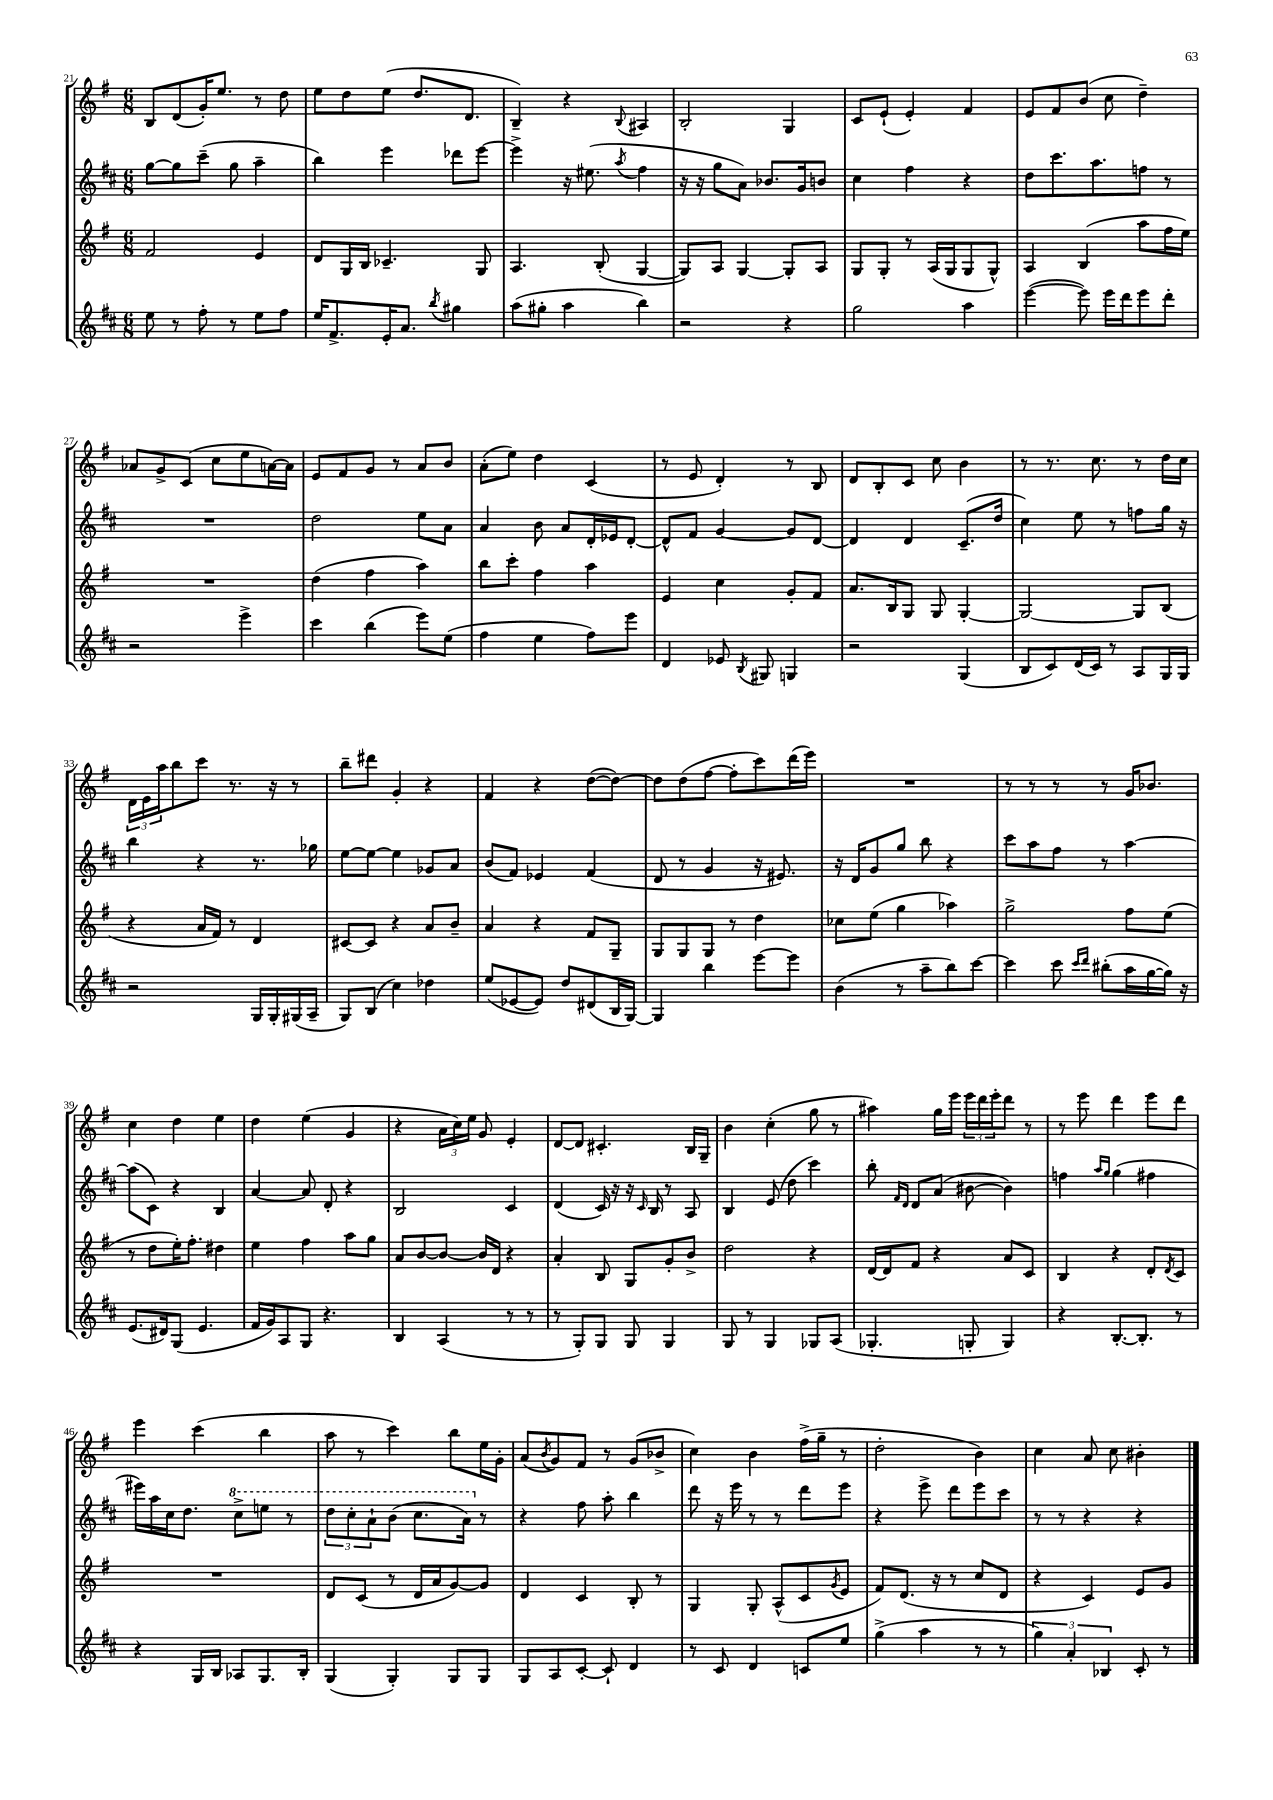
<<
\new StaffGroup <<
\new Staff = "s0" {
    \clef treble \key g \major \numericTimeSignature \time 6/8
    b8 d'8( g'16-.) e''8. r8 d''8 |
    e''8 d''8 e''8( d''8. d'8. |
    b4--) r4 \appoggiatura { b8 } ais4 |
    b2-. g4 |
    c'8 e'8-!( e'4-.) fis'4 |
    e'8 fis'8 b'8( c''8 d''4--) |
    aes'8 g'8-> c'8( c''8 e''8 a'16~) a'16 |
    e'8 fis'8 g'8 r8 a'8 b'8 |
    a'8-.( e''8) d''4 c'4( |
    r8 e'8 d'4-.) r8 b8 |
    d'8 b8-. c'8 c''8 b'4 |
    r8 r8. c''8. r8 d''16 c''16 |
    \tuplet 3/2 { d'16 e'16 a''16 } b''8 c'''8 r8. r16 r8 |
    b''8-- dis'''8 g'4-. r4 |
    fis'4 r4 d''8~( d''8~) |
    d''8 d''8( fis''8~ fis''8-. c'''8) d'''16( e'''16) |
    R2. |
    r8 r8 r8 r8 g'16 bes'8. |
    c''4 d''4 e''4 |
    d''4 e''4( g'4 |
    r4 \tuplet 3/2 { a'16 c''16) e''16 } g'8 e'4-. |
    d'8~ d'8 cis'4.-. b16 g16-- |
    b'4 c''4-.( g''8 r8 |
    ais''4) g''16 e'''16 \tuplet 3/2 { e'''16 d'''16 e'''16-. } d'''8 r8 |
    r8 e'''8 d'''4 e'''8 d'''8 |
    e'''4 c'''4( b''4 |
    a''8 r8 c'''4) b''8 e''16 g'16-. |
    a'8( \acciaccatura { b'8 } g'8) fis'8 r8 g'8( bes'8-> |
    c''4) b'4 fis''16->( g''16-- r8 |
    d''2-. b'4) |
    c''4 a'8 c''8 bis'4-. \bar "|." |
}
\new Staff = "s1" {
    \clef treble \key d \major \numericTimeSignature \time 6/8
    g''8~ g''8 cis'''8--( g''8 a''4-- |
    b''4) e'''4 des'''8 e'''8~ |
    e'''4-> r16 eis''8.( \acciaccatura { a''8 } fis''4 |
    r16 r16 g''8 a'8) bes'8. g'16 b'8 |
    cis''4 fis''4 r4 |
    d''8 cis'''8. a''8. f''8 r8 |
    R2. |
    d''2 e''8 a'8 |
    a'4 b'8 a'8 d'16-. ees'16 d'8~-. |
    d'8-^ fis'8 g'4~ g'8 d'8~ |
    d'4 d'4 cis'8.--( d''16 |
    cis''4) e''8 r8 f''8 g''16 r16 |
    b''4 r4 r8. ges''16 |
    e''8~ e''8~ e''4 ges'8 a'8 |
    b'8( fis'8) ees'4 fis'4( |
    d'8 r8 g'4 r16 eis'8.) |
    r16 d'16 g'8 g''8 b''8 r4 |
    cis'''8 a''8 fis''8 r8 a''4~ |
    a''8( cis'8) r4 b4 |
    a'4~ a'8 d'8-. r4 |
    b2 cis'4 |
    d'4( cis'16) r16 r16 \grace { cis'16 } b16 r8 a8 |
    b4 e'8( d''8 cis'''4) |
    b''8-. \grace { fis'16 d'16 } d'8 a'8( bis'8~ bis'4) |
    f''4 \grace { a''16 g''16 } g''4( fis''4 |
    eis'''16) a''16 cis''16 d''8. \ottava #1 cis'''8-> e'''8 r8 |
    \tuplet 3/2 { d'''8 cis'''8-. a''8-! } b''8( cis'''8. a''16) \ottava #0 r8 |
    r4 fis''8 a''8-. b''4 |
    d'''8 r16 e'''16 r8 r8 d'''8 e'''8 |
    r4 e'''8-> d'''8 e'''8 cis'''8 |
    r8 r8 r4 r4 \bar "|." |
}
\new Staff = "s2" {
    \clef treble \key g \major \numericTimeSignature \time 6/8
    fis'2 e'4 |
    d'8 g16 b16 ces'4.-- g8 |
    a4. b8-.( g4~ |
    g8) a8 g4~ g8-. a8 |
    g8 g8-. r8 a16( g16 g8 g8-^) |
    a4 b4( a''8 fis''16 e''16) |
    R2. |
    d''4( fis''4 a''4) |
    b''8 c'''8-. fis''4 a''4 |
    e'4 c''4 g'8-. fis'8 |
    a'8. b16 g8 g8 g4~-. |
    g2~ g8 b8( |
    r4 a'16 fis'16) r8 d'4 |
    cis'8~ cis'8 r4 a'8 b'8-- |
    a'4 r4 fis'8 g8-- |
    g8 g8 g8 r8 d''4 |
    ces''8 e''8( g''4 aes''4) |
    g''2-> fis''8 e''8( |
    r8 d''8 e''16-.) fis''8.-. dis''4 |
    e''4 fis''4 a''8 g''8 |
    a'8 b'8~ b'8~ b'16 d'16 r4 |
    a'4-. b8 g8 g'8-. b'8-> |
    d''2 r4 |
    d'16~ d'16 fis'8 r4 a'8 c'8 |
    b4 r4 d'8-. \acciaccatura { d'8 } c'8 |
    R2. |
    d'8 c'8( r8 d'16 a'16 g'8~) g'8 |
    d'4 c'4 b8-. r8 |
    g4 g8-. a8-^( c'8 \acciaccatura { g'8 } e'8 |
    fis'8) d'8.( r16 r8 c''8 d'8 |
    r4 c'4) e'8 g'8 \bar "|." |
}
\new Staff = "s3" {
    \clef treble \key d \major \numericTimeSignature \time 6/8
    e''8 r8 fis''8-. r8 e''8 fis''8 |
    e''16 fis'8.-> e'16-. a'8. \acciaccatura { b''8 } gis''4 |
    a''8( gis''8-. a''4 b''4) |
    r2 r4 |
    g''2 a''4 |
    e'''4~( e'''8) e'''16 d'''16 e'''8 d'''8-. |
    r2 e'''4-> |
    cis'''4 b''4( e'''8) e''8( |
    fis''4 e''4 fis''8) e'''8 |
    d'4 ees'8 \acciaccatura { b8 } gis8 g4 |
    r2 g4( |
    b8 cis'8) d'16( cis'16) r8 a8 g16 g16 |
    r2 g16 g16-. gis16( a16-- |
    g8) b8( cis''4) des''4 |
    e''8( ees'8~ ees'8) d''8 dis'8( b16 g16~) |
    g4 b''4 e'''8~ e'''8 |
    b'4( r8 a''8-- b''8) cis'''8~ |
    cis'''4 cis'''8 \grace { cis'''16 d'''16 } bis''8-.( a''16 g''16~ g''16) r16 |
    e'8.( dis'16) g8( e'4. |
    fis'16 g'16) a8 g8 r4. |
    b4 a4( r8 r8 |
    r8 g8-.) g8 g8 g4 |
    g8 r8 g4 ges8 a8( |
    ges4.-. g8-. g4) |
    r4 b8.~-. b8.-. r8 |
    r4 g16 b16 aes8 g8. b16-. |
    g4( g4-.) g8 g8 |
    g8 a8 cis'8~-. cis'8-! d'4 |
    r8 cis'8 d'4 c'8 e''8 |
    g''4->( a''4 r8 r8 |
    \tuplet 3/2 { g''4) a'4-. bes4 } cis'8-. r8 \bar "|." |
}
>>
>>
\layout { \context { \Score currentBarNumber = #21 } }
